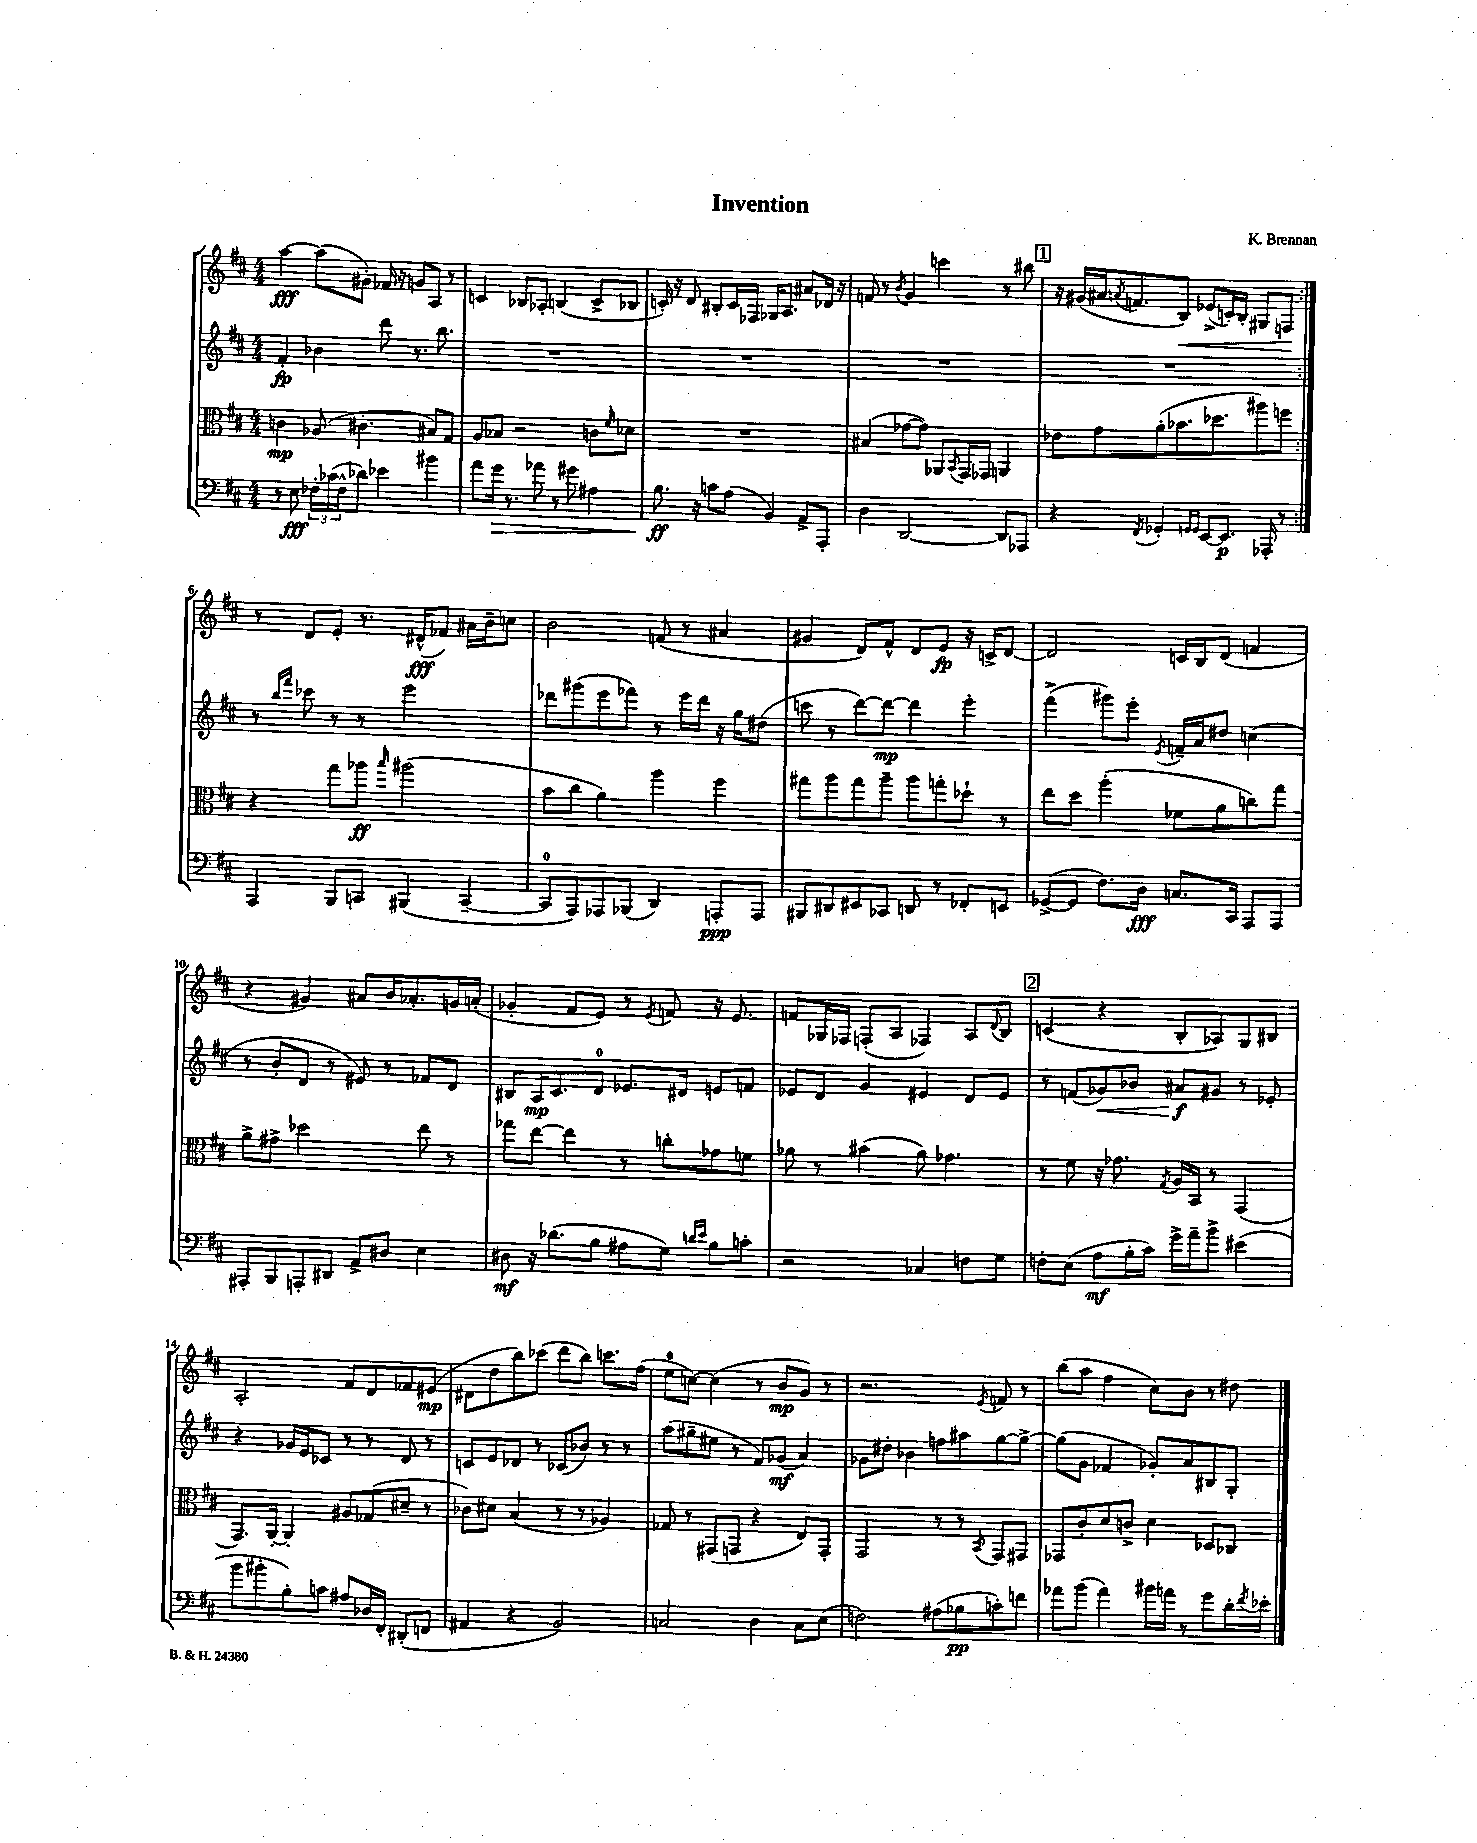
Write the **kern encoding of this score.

**kern	**kern	**kern	**kern
*staff4	*staff3	*staff2	*staff1
*clefF4	*clefC3	*clefG2	*clefG2
*k[f#c#]	*k[f#c#]	*k[f#c#]	*k[f#c#]
*M4/4	*M4/4	*M4/4	*M4/4
8r	4c\	4f#'/	[4aa\
8E\	.	.	.
24F-'\LL	(8A-/	4b-\	(8aa\]L
(24c-\	.	.	.
24F-^^\J	.	.	.
8d-\J)	4.c#'\	.	8g#'\J)
4e-\	.	8ddd\	16f-/
.	.	.	16r
.	.	8.r	8g/L
4b#\	8B#/L)	.	8A/J
.	.	8.bb\	.
.	8G/J	.	8r
=	=	=	=
8a\L	8A/L	1r	4c/
16g\Jk	8B-/J	.	.
8.r	.	.	.
.	2r	.	8B-/L
8a-\	.	.	8A-'/J
8r	.	.	(4B/
8g#\	.	.	.
4A#\	8c\L	.	8c^/L
.	16qqf#/	.	.
.	8d-\J	.	8B-/J
=	=	=	=
8.B\	1r	1r	16c'/)
.	.	.	16r
.	.	.	8d/
16r	.	.	.
8c\L	.	.	8B#'/L
(8A\J	.	.	16c/L
.	.	.	16F-/JJ
4BB/)	.	.	16G-/LK
.	.	.	8.A/J
8AA^/L	.	.	8a#/L
8AAA'/J	.	.	16d-/Jk
.	.	.	16r
=	=	=	=
4D\	(4B#/	1r	8f/
.	.	.	8r
.	.	.	8qb/
[2DD/	[8g-\L	.	4g/
.	8g-\]J)	.	.
.	8AA-/L	.	4ccc\
.	8qBB/	.	.
.	16GG/L	.	.
.	16GG-/JJ	.	.
8DD/]L	4AA/	.	8r
8AAA-/J	.	.	8bb#\
=	=	=	=
4r	8e-\L	1r	16r
.	.	.	(16g#/LL
.	8g\	.	16a#/J
.	.	.	8qa/
.	.	.	8.f/
8qFF#/	.	.	.
4GG-'/	(8a'\	.	.
.	8.b-\	.	8B/J)
16qqGG/LL	.	.	.
16qqGG/JJ	.	.	.
[8EE/L	.	.	(8e-^/L
.	8.dd-\	.	.
8.EE/]J	.	.	16c'/L)
.	.	.	16B'/JJ
.	8aa#\)	.	8G#/L
16AAA-'/	.	.	.
8r	8ff\J	.	8F/J
=:|!	=:|!	=:|!	=:|!
4AAA/	4r	8r	8r
.	.	16qqbb/LL	.
.	.	16qqfff#/JJ	.
.	.	8ccc-\	8d/L
8BBB/L	8gg\L	8r	8e'/J
8CC/J	8aa-\J	8r	8.r
.	16qqbb/	.	.
(4BBB#/	(2aa#\	2eee\	.
.	.	.	(16d#^^/LK
.	.	.	8f-/J)
[4CC~/	.	.	16a#\LL
.	.	.	16b~\J
.	.	.	8cc\J
=	=	=	=
8CC/]L	8b\L	8ddd-\L	2b\
8AAA/)	8cc#\J	(8ggg#\	.
8AAA-/	4a\)	8eee\	.
(8BBB-/J	.	8fff-\J)	.
4DD/)	4aa\	8r	(8f/
.	.	16eee\LL	8r
.	.	16ddd-\JJ	.
8AAA'/L	4ff#\	16r	4a#/
.	.	16gg\LK	.
8AAA/J	.	(8dd#\J	.
=	=	=	=
8BBB#/L	8gg#\L	8ccc\	4g#/
8DD#/	8aa\	8r	.
8EE#/	8gg#\	[8ddd\L)	8d/L)
8CC-/J	8aa~\J	8ddd\_J	8f#^^/J
8DD/	8aa\L	4ddd\]	8d/L
8r	8gg'\	.	8e/J
8FF-'/L	8dd-`\J	4eee'\	16r
.	.	.	16c^/LK
8EE/J	8r	.	[8d/J
=	=	=	=
([8GG-^/L	8ee\L	(4fff#^\	2d/]
8GG-/]J	8dd\J	.	.
8.F#\L)	(4aa'\	8ggg#\L)	.
.	.	8eee'\J	.
16D\Jk	.	.	.
.	.	8qe/	.
8.C/L	8f-\L	16f~/LL	16c/LL
.	.	16a/J	16B/J
.	8a\	8dd#/J	(8d/J
16CC#/Jk	.	.	.
8AAA/L	8cc\)	(4cc\	4f/
8AAA/J	8gg\J	.	.
=	=	=	=
8AAA#'/L	8a^\L	8r	4r
8BBB/	8g#^\J	8b'/L	.
8AAA'/	2dd-\	8d/J	4g#/)
8DD#/J	.	8r	.
8AA^/L	.	8e#/)	8a#/L
8D#/J	.	8r	16b/K
.	.	.	8.a-'/
4E\	8ee\	8f-/L	.
.	8r	8d/J	16g/L
.	.	.	(16a'/JJ
=	=	=	=
8D#\	8gg-\L	8B#/L	4g-'/
16r	[8ee\J	16A/K	.
(8.d-\L	.	8.c#/	.
.	4ee\]	.	8f#/L
8B\J	.	8d/J	8e/J)
8A#\L	8r	8.e-/L	8r
.	.	.	8qe/
8G\J)	8cc'\L	.	8f/
.	.	16d#/Jk	.
16qqd/LL	.	.	.
16qqe/JJ	.	.	.
8B\L	8g-\	8e/L	16r
.	.	.	8.e/
8c'\J	8f\J	8f/J	.
=	=	=	=
2r	8a-\	8e-/L	8f/L
.	8r	8d/J	16G-/L
.	.	.	16F-/JJ
.	(4b#\	4g/	(8F'/L
.	.	.	8A/J
4C-/	8a-\)	4e#/	4F-/)
.	4.g-\	.	.
8F\L	.	8d/L	8A/L
.	.	.	8qqd/
8G\J	.	8e#/J	8B/J
=	=	=	=
8F'\L	8r	8r	(4c/
(8E\J	8f#\	(8f/L	.
8A\L	16r	8g-/)	4r
.	8.g-\	.	.
16B'\L	.	8b-/J	.
16c#\JJ)	.	.	.
.	8qG/	.	.
16g^\LL	16A/LL	8a#/L	8B'/L
16a~\J	16BB/JJ	.	.
8b^\J	8r	8g#/J	8A-/)
(4e#\	(4GG/	8r	8G/
.	.	8e-'/	8B#/J
=	=	=	=
8b\L	8.GG/L)	4r	2A'/
8b#'\	.	.	.
.	[16AA'/Jk	.	.
8B'\)	4AA'/]	16g-/LL	.
.	.	16e/J	.
8c\J	.	8c-/J	.
8A#/L	8A#/L	8r	8f#/L
16D-/L	(8G-/	8r	8d/
16FF#'/JJ	.	.	.
(8DD#'/L	8d#~/J	8d/	8f-/
8FF/J	8r	8r	(8e#/J
=	=	=	=
4AA#/	8c-\L)	8c/L	8d#\L
.	8d#\J	8e/	8dd\
4r	(4B/	8d-/J	8bb\)
.	.	8r	(8ccc-\J
2BB/)	8r	(8c-/L	8ddd\L
.	8r	8b-/J)	8bb\J)
.	4A-/)	8r	8.ccc\L
.	.	8r	.
.	.	.	(16ff#\Jk
=	=	=	=
2C/	8G-/	(8aa\L	8ee\L
.	8r	8gg#~\	[8cc\J)
.	(8GG#/L	8ee#\J	(4cc\]
.	8GG/J	8r	.
4D\	4r	8f#/L)	8r
.	.	(8g-/J	8b/L
8C\L	8E/L)	4a/)	8g/J)
(8E\J	8GG'/J	.	8r
=	=	=	=
2F\)	2GG/	8g-\L	2.r
.	.	8dd#'\J	.
.	.	4b-\	.
(8A#\L	8r	8ff\L	.
8B-\	8r	8aa#\	.
.	8qBB/	.	8qe/
8c'\)	8GG/L	[8gg\	8f/
8f\J	8GG#/J	8gg^\_J	8r
=	=	=	=
8a-\L	8GG-/L	(8gg\]L	(8bb\L
(8b\J	8c#'/	8g\J	8aa\J
4a-\)	8d/	4f-/	4ff#\
.	8c^/J	.	.
16b#\LL	4d\	8g-'/L)	8cc#\L)
16a\JJ	.	.	.
8r	.	8a/	8b\J
8g\L	8D-/L	8B#/	8r
16d'\L	8C-/J	8G'/J	8dd#\
8qf#/	.	.	.
16e-'\JJ	.	.	.
==	==	==	==
*-	*-	*-	*-
